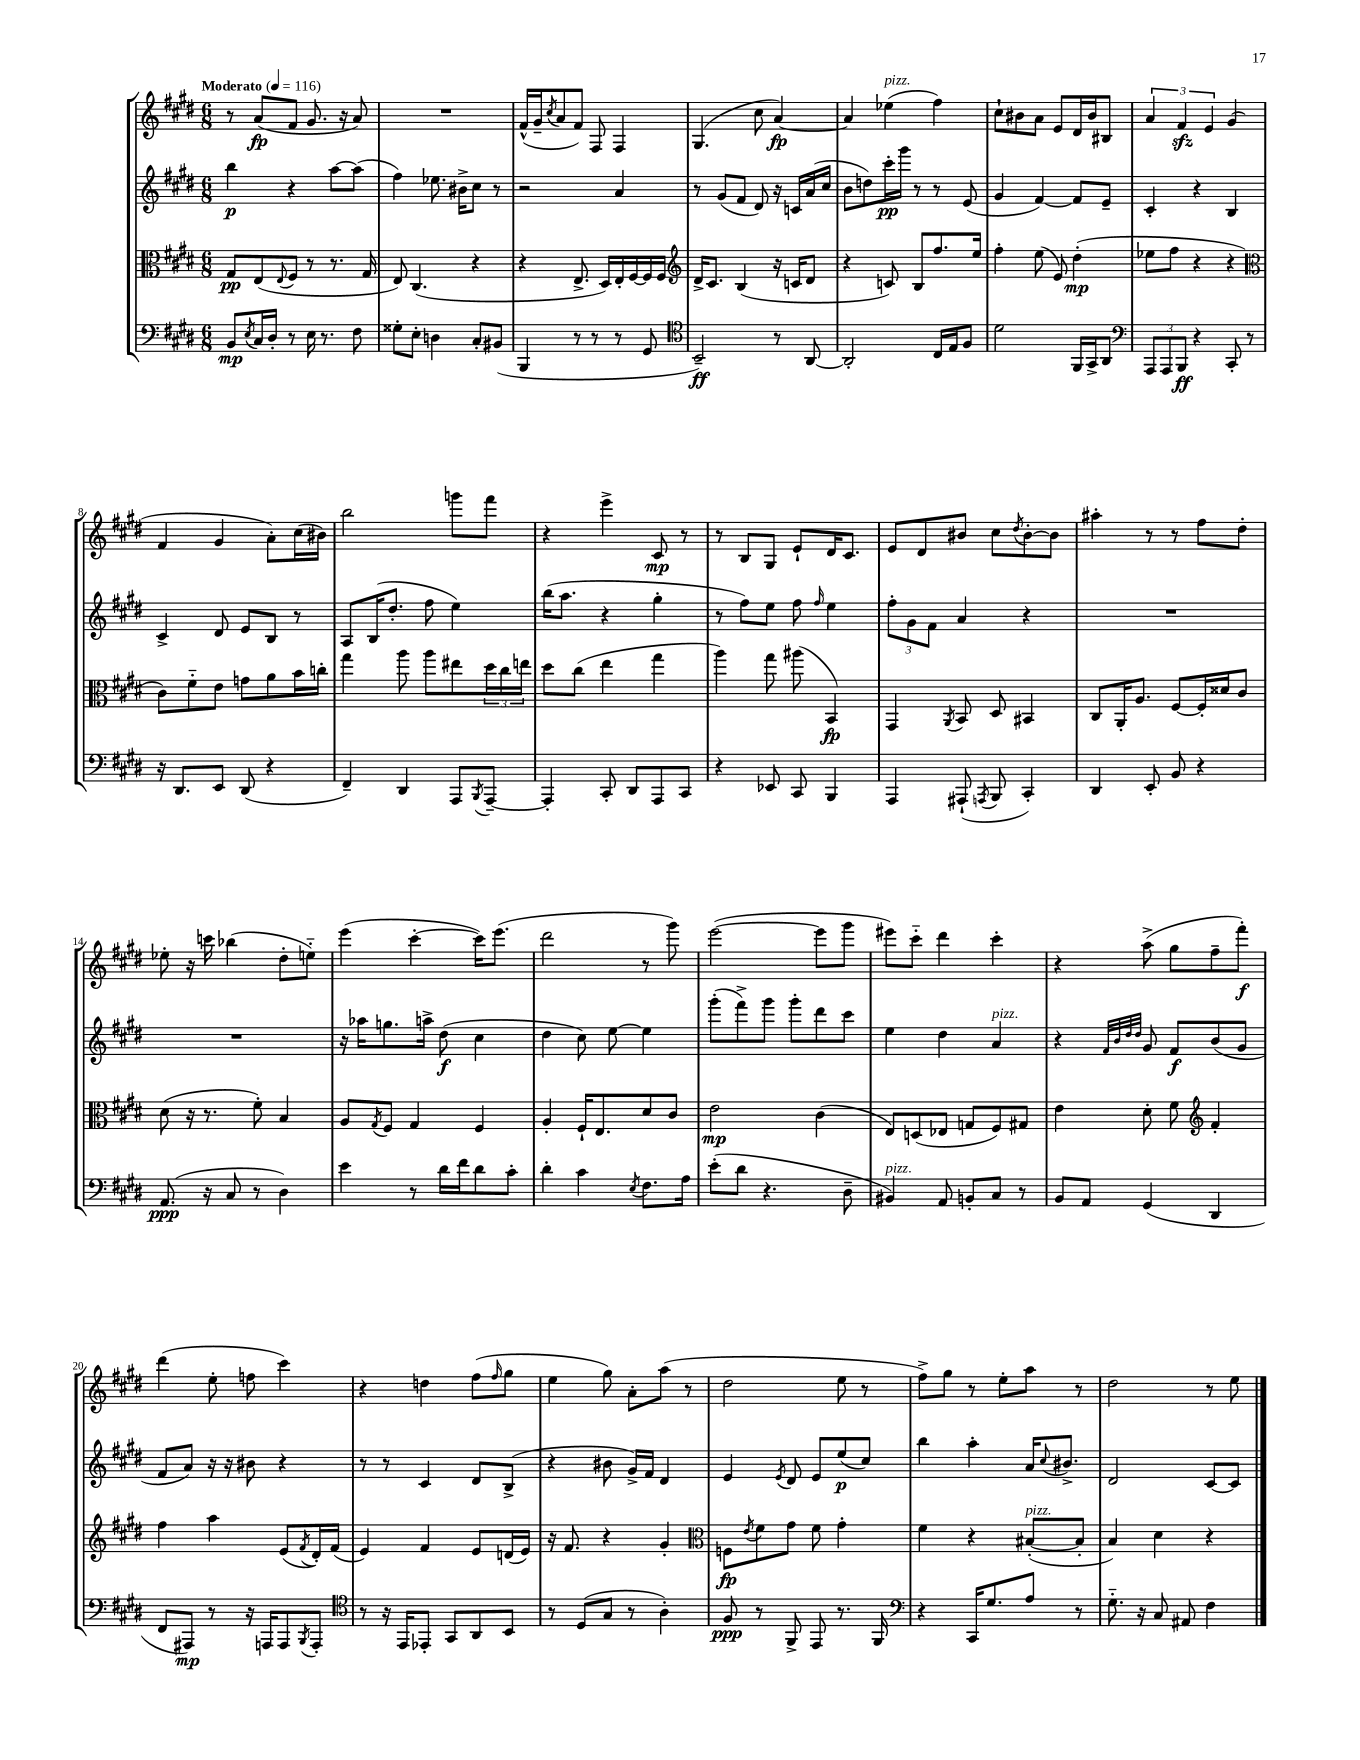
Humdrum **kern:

**kern	**kern	**kern	**kern
*staff4	*staff3	*staff2	*staff1
*clefF4	*clefC3	*clefG2	*clefG2
*k[f#c#g#d#]	*k[f#c#g#d#]	*k[f#c#g#d#]	*k[f#c#g#d#]
*M6/8	*M6/8	*M6/8	*M6/8
*MM116	*MM116	*MM116	*MM116
8BB/L	8G#/L	4bb\	8r
8qE/	.	.	.
16C#/L	(8E/	.	(8a/L
16D#'/JJ	.	.	.
.	8qqE/	.	.
8r	8F#/J	4r	8f#/J
16E\	8r	.	8.g#/
8.r	.	.	.
.	8.r	[8aa\L	.
.	.	.	16r
8F#\	.	(8aa\]J	8a/)
.	16G#/	.	.
=	=	=	=
8G##'\L	8E/)	4ff#\)	2.r
8E'\J	(4.C#/	.	.
4D\	.	8.ee-\	.
.	.	16b#^\LK	.
8C#'/L	4r	8cc#\J	.
(8BB#/J	.	8r	.
=	=	=	=
4BBB/	4r	2r	(16f#^^/LL
.	.	.	16g#~/J
.	.	.	8qcc#/
.	.	.	8a/
8r	8.E^/	.	8f#/J)
8r	.	.	8F#/
.	16D#/LL)	.	.
8r	16E'/	4a/	4F#/
.	[16F#/	.	.
8GG#/	16F#/]	.	.
.	16F#/JJ	.	.
=	=	=	=
*clefC4	*clefG2	*	*
2BB~/)	16d#^/LK	8r	(4.G#/
.	8.c#/J	.	.
.	.	(8g#/L	.
.	(4B/	8f#/J	.
.	.	8d#/)	8cc#\
8r	16r	16r	[4a/)
.	16c/LK	16c/LL	.
[8AA/	8d#/J	(16a/	.
.	.	16cc#/JJ	.
=	=	=	=
2AA'/]	4r	8b\L	4a/]
.	.	8dd\)	.
.	8c/)	16ccc#'\L	(4ee-\
.	.	16ggg#\JJ	.
.	8B/L	8r	.
16C#/LL	8.ff#/	8r	4ff#\)
16E/J	.	.	.
8F#/J	.	(8e/	.
.	16ee/Jk	.	.
=	=	=	=
2d#\	4ff#'\	4g#/	8cc#`\L
.	.	.	8b#\
.	(8ee\	[4f#/)	8a\J
.	8e/)	.	8e/L
16FF#/LL	(4dd#'\	8f#/]L	16d#/L
16GG#^/J	.	.	16b#/J
8AA/J	.	8e~/J	8B#/J
=	=	=	=
*clefF4	*	*	*
12AAA/L	8ee-\L	4c#'/	6a/
12AAA/	.	.	.
.	8ff#\J	.	.
12BBB/J	.	.	6f#/
4r	4r	4r	.
.	.	.	6e/
8CC#'/	4r	4B/	(4g#/
8r	.	.	.
=	=	=	=
*	*clefC3	*	*
16r	8c#\L)	4c#^/	4f#/
8.DD#/L	.	.	.
.	8f#'~\	.	.
8EE/J	8e\J	8d#/	4g#/
(8DD#/	8g\L	8e/L	.
4r	8a\	8B/J	8a'\L)
.	16b\L	8r	(16cc#\L
.	16cc'\JJ	.	16b#\JJ)
=	=	=	=
4FF#~/)	4gg#\	8A/L	2bb\
.	.	(16B/K	.
.	.	8.dd#'/J	.
4DD#/	8aa\	.	.
.	8aa\L	8ff#\	.
8AAA/L	8ee#\	4ee\)	8ggg\L
8qBBB/	.	.	.
[8AAA~/J	24dd#\L	.	8fff#\J
.	24cc#\	.	.
.	24ee\JJ	.	.
=	=	=	=
4AAA'/]	8dd#\L	(16bb\LK	4r
.	.	8.aa\J	.
.	(8cc#\J	.	.
8CC#'/	4ee\	4r	4eee^\
8DD#/L	.	.	.
8AAA/	4gg#\	4gg#'\	8c#/
8CC#/J	.	.	8r
=	=	=	=
4r	4aa\)	8r	8r
.	.	8ff#\L)	8B/L
8EE-/	8gg#\	8ee\J	8G#/J
8CC#/	(8aa#\	8ff#\	8e`/L
.	.	16qqff#/	.
4BBB/	4BB/)	4ee\	16d#/K
.	.	.	8.c#/J
=	=	=	=
4AAA/	4GG#/	12ff#'\L	8e/L
.	.	12g#\	.
.	.	.	8d#/
.	.	12f#\J	.
.	8qAA/	.	.
(8AAA#`/	8BB/	4a/	8b#/J
8qAAA/	.	.	.
8BBB/	8D#/	.	8cc#\L
.	.	.	8qdd#/
4CC#'/)	4BB#/	4r	[8b#'\
.	.	.	8b#\]J
=	=	=	=
4DD#/	8C#/L	2.r	4aa#'\
.	16AA'/K	.	.
.	8.A/J	.	.
8EE'/	.	.	8r
8BB/	[8F#/L	.	8r
4r	16F#'/]L	.	8ff#\L
.	16d##/J	.	.
.	8c#/J	.	8dd#'\J
=	=	=	=
(8.AA/	(8d#\	2.r	8ee-'\
.	16r	.	16r
16r	8.r	.	16ccc\
8C#/	.	.	(4bb-\
8r	8f#'\)	.	.
4D#\)	4B/	.	8dd#'\L
.	.	.	8ee'~\J)
=	=	=	=
4e\	8A/L	16r	(4eee\
.	.	16aa-\LK	.
.	8qG#/	.	.
.	8F#/J	8.gg\	.
8r	4G#/	.	[4ccc#'\
.	.	16aa^\Jk	.
16d#\LL	.	(8dd#\	.
16f#\J	.	.	.
8d#\	4F#/	4cc#\	16ccc#\]LK)
.	.	.	(8.eee\J
8c#'\J	.	.	.
=	=	=	=
4d#'\	4A'/	4dd#\	2ddd#\
4c#\	16F#`/LK	8cc#\)	.
.	8.E/	.	.
.	.	[8ee\	.
8qE/	.	.	.
8.F#\L	8d#/	4ee\]	8r
.	8c#/J	.	8ggg#\)
16A\Jk	.	.	.
=	=	=	=
(8e'\L	2e\	(8ggg#'\L	([2eee\
8d#\J	.	8fff#^\)	.
4.r	.	8ggg#\J	.
.	.	8ggg#'\L	.
.	(4c#\	8ddd#\	8eee\]L
8D#~\	.	8ccc#\J	8ggg#\J
=	=	=	=
4BB#/)	8E/L)	4ee\	8eee#\L)
.	(8D/	.	8ccc#'~\J
8AA/	8E-/J	4dd#\	4ddd#\
8BB'/L	8G/L	.	.
8C#/J	8F#/)	4a/	4ccc#'\
8r	8G#/J	.	.
=	=	=	=
8BB/L	4e\	4r	4r
8AA/J	.	.	.
.	.	32qqf#/LLL	.
.	.	32qqb/	.
.	.	32qqdd#/	.
.	.	32qqdd#/JJJ	.
(4GG#/	8d#'\	8g#/	(8aa^\
.	8f#\	8f#/L	8gg#\L
*	*clefG2	*	*
4DD#/	4f#'/	(8b/	8ff#~\
.	.	8g#/J	8fff#'\J)
=	=	=	=
8FF#/L	4ff#\	8f#/L	(4ddd#\
8AAA#/J)	.	8a/J)	.
8r	4aa\	16r	8ee'\
.	.	16r	.
16r	.	8b#\	8ff\
16AAA/LK	.	.	.
8AAA/	(8e/L	4r	4ccc#\)
8qBBB/	8qf#/	.	.
8AAA'/J	16d#'/L)	.	.
.	(16f#/JJ	.	.
=	=	=	=
*clefC4	*	*	*
8r	4e/)	8r	4r
16r	.	8r	.
16EE/LK	.	.	.
8EE-'/J	4f#/	4c#/	4dd\
8GG#/L	.	.	.
8AA/	8e/L	8d#/L	(8ff#\L
.	.	.	16qqff#/
8BB/J	(16d/L	(8B^/J	8gg#\J
.	16e/JJ)	.	.
=	=	=	=
8r	16r	4r	4ee\
.	8.f#/	.	.
(8D#/L	.	.	.
8G#/J	4r	8b#\	8gg#\)
8r	.	16g#^/LL)	8a'\L
.	.	16f#/JJ	.
4A'\)	4g#'/	4d#/	(8aa\J
.	.	.	8r
=	=	=	=
*	*clefC3	*	*
8F#/	8F\L	4e/	2dd#\
.	8qe/	.	.
8r	8f#\	.	.
.	.	8qe/	.
8FF#^/	8g#\J	8d#/	.
8EE/	8f#\	8e/L	.
8.r	4g#'\	(8ee/	8ee\
.	.	8cc#/J)	8r
16FF#/	.	.	.
=	=	=	=
*clefF4	*	*	*
4r	4f#\	4bb\	8ff#^\L)
.	.	.	8gg#\J
16CC#/LK	4r	4aa'\	8r
8.G#/	.	.	.
.	.	.	8ee'\L
8A/J	([8B#'/L	16a/LK	8aa\J
.	.	8qqcc#/	.
.	.	8.b#^/J	.
8r	8B#'/]J	.	8r
=	=	=	=
8.G#'~\	4B/)	2d#/	2dd#\
16r	.	.	.
8C#/	4d#\	.	.
8AA#/	.	.	.
4F#\	4r	[8c#/L	8r
.	.	8c#/]J	8ee\
==	==	==	==
*-	*-	*-	*-
